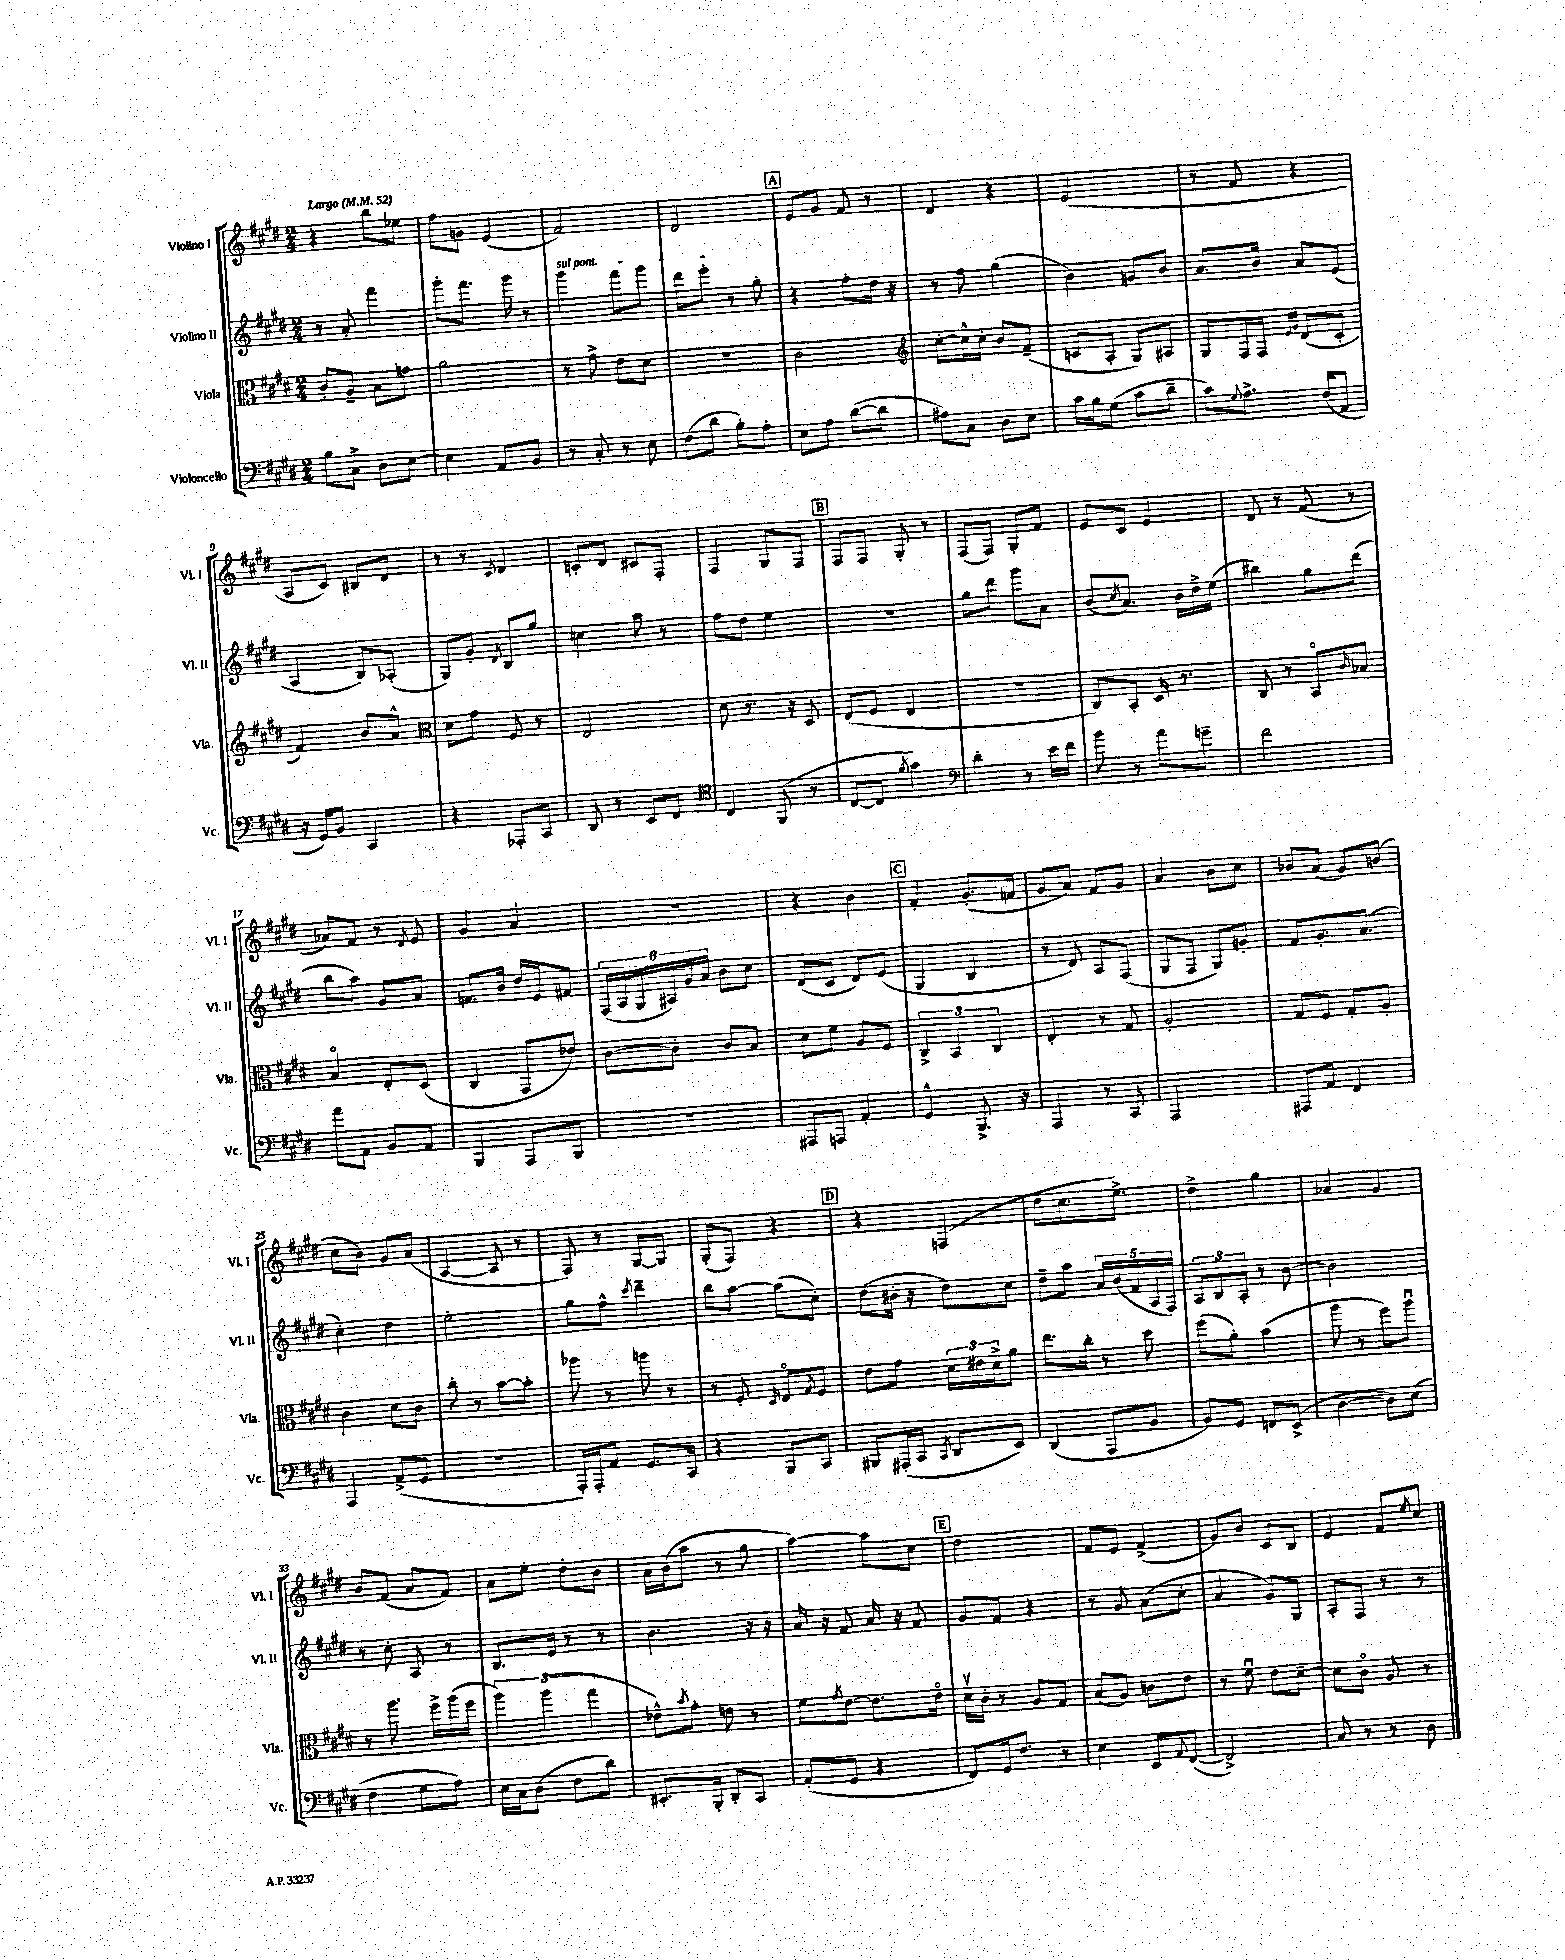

**kern	**kern	**kern	**kern
*part4	*part3	*part2	*part1
*staff4	*staff3	*staff2	*staff1
*I"Violoncello	*I"Viola	*I"Violino II	*I"Violino I
*I'Vc.	*I'Vla.	*I'Vl. II	*I'Vl. I
*clefF4	*clefC3	*clefG2	*clefG2
*k[f#c#g#d#]	*k[f#c#g#d#]	*k[f#c#g#d#]	*k[f#c#g#d#]
*M2/4	*M2/4	*M2/4	*M2/4
*MM52	*MM52	*MM52	*MM52
=1	=1	=1	=1
!	!	!	!LO:TX:a:B:t=Largo
8B\L	8c#'/L	8r	4r
8C#^\J	8A~/J	8a'/	.
8D#\L	8B\L	4fff#\	8bb\L
[8E\J	8gn\J	.	8ee-X\J
=2	=2	=2	=2
4E\]	2a\	8ggg#'\L	8ff#\L
.	.	8.fff#\J	8gn\J
8AA/L	.	.	(4e/
.	.	16ggg#\	.
8BB/J	.	8r	.
=3	=3	=3	=3
!	!	!LO:TX:a:i:t=sul pont.	!
8r	8r	4ggg#\	2f#/)
8C#'/	8g#^\	.	.
8r	8e\L	8fff#\L	.
8E\	8d#\J	8ggg#\J	.
=4	=4	=4	=4
(8F#\L	2r	8ddd#\L	2d#/
8d#\J	.	8eee'\J	.
8B'\L)	.	8r	.
8A'\J	.	8gg#'\	.
!!LO:REH:place=s1:t=A
=5	=5	=5	=5
8E\L	2c#\	4r	8e/L
8A\J	.	.	8g#/J
([8d#\L	.	8ff#'\L	8f#/
8d#\J]	.	16dd#\Jk	8r
.	.	16r	.
=6	=6	=6	=6
*	*clefG2	*	*
8A#X\L)	[8cc#'\L	8r	4d#/
8C#\J	16cc#^^\L]	8ff#\	.
.	16cc#'\JJ	.	.
8D#\L	8b/L	(4gg#\	4r
8E\J	(8f#~/J	.	.
=7	=7	=7	=7
16c#\LL	8cn/L	4b\)	(2e/
16B\J	.	.	.
(8G#\J	8A'/J	.	.
8c#\L	8G#/L)	8gn/L	.
8d#~\J	8A#X/J	8b/J	.
=8	=8	=8	=8
8c#\L)	8G#/L	8.a/L	8r
8qqG#/	.	.	.
8.A^\J	16F#/L	.	8f#/
.	16F#/JJ	16b/Jk	.
.	16qqe/LL	.	.
.	16qqg#/JJ	.	.
.	(8d#/L	8a/L	4r
(16F#/KL	.	.	.
8AA/J	8c#'/J	(8e/J	.
!!LO:LB:g=z
=9	=9	=9	=9
16r	4f#/)	4A/	8A/L
16GG#/KL)	.	.	.
8BB/J	.	.	8c#/J)
4CC#/	8b/L	8B/L)	8B#X/L
.	8a^^/J	(8A-X'/J	8d#/J
=10	=10	=10	=10
*	*clefC3	*	*
4r	8d#\L	8G#/L)	8r
.	8g#\J	8g#'/J	8r
.	.	8qd#/	8qc#/
8AAA-X'/L	8F#/	8B/L	4d#/
8CC#/J	8r	8gg#/J	.
=11	=11	=11	=11
8DD#/	2E/	4ccn\	8cn'/L
8r	.	.	8d#/J
8EE/L	.	8aa\	8c#X/L
8FF#/J	.	8r	8F#'/J
=12	=12	=12	=12
*clefC4	*	*	*
4C#/	8d#\	8ff#\L	4F#/
.	8.r	8dd#\J	.
(8FF#/	.	4ee\	8G#/L
.	16r	.	.
8r	8D#/	.	8F#/J
!!LO:REH:place=s1:t=B
=13	=13	=13	=13
[8C#/L	(8E/L	2r	8F#/L
8C#/J]	8F#/J	.	8F#/J
8qf#/	.	.	.
4g#\)	4E/	.	8G#'/
.	.	.	8r
=14	=14	=14	=14
*clefF4	*	*	*
4d#'\	2r	8gg#\L	(8F#/L
.	.	8ddd#\J	8F#/J)
8r	.	8ggg#\L	8G#'/L
16e\LL	.	8a\J	8f#/J
16f#\JJ	.	.	.
=15	=15	=15	=15
8b\	8C#/L)	(8b/L	8e/L
.	.	8qcc#/	.
8r	8BB'/J	8.a/J)	8c#/J
8a\L	16D#/	.	4e/
.	8.r	16b\LL	.
8gn~\J	.	16dd#^\	.
.	.	(16ee\JJ	.
=16	=16	=16	=16
2f#\	8C#/	4bb#X\)	8d#/
.	8r	.	8r
.	8BB/L	8gg#\L	(8f#/
.	16qqc#/	.	.
.	8B-X/J	(8ddd#\J	8r
!!LO:LB:g=z
=17	=17	=17	=17
8a\L	4B/	8bb\L	8a-X/L)
8AA\J	.	8aa\J)	8f#/J
8BB/L	8E'/L	8g#/L	8r
.	.	.	8qd#/
8AA/J	(8D#/J	8a/J	8e/
=18	=18	=18	=18
4BBB/	4C#/	8.fn/L	4g#/
.	.	16b/Jk	.
8AAA/L	8GG#/L	16dd#/LL	4a/
.	.	16e/J	.
8BBB/J	8e-X/J)	8f#X/J	.
=19	=19	=19	=19
2r	[8c#\L	(24F#/LL	2r
.	.	24A/	.
.	.	24G#/	.
.	8c#'\J]	24A#X/)	.
.	.	24g#/	.
.	.	24a/JJ	.
.	8c#/L	8b\L	.
.	8B/J	8cc#\J	.
=20	=20	=20	=20
8AAA#X/L	8d#\L	(8d#/L	4r
8AAAn/J	8f#\J	8c#/J	.
4AA'/	8A/L	8d#/L)	4b\
.	8F#/J	(8e/J	.
!!LO:REH:place=s1:t=C
=21	=21	=21	=21
4GG#^^/	6C#^/	4G#/	4f#'/
.	6BB/	.	.
8.BBB^/	.	4B/	(8.g#'/L
.	6C#/	.	.
16r	.	.	16fn/Jk
=22	=22	=22	=22
4AAA/	4E'/	8r	8g#/L
.	.	8d#/)	8a/J)
8r	8r	8A/L	8f#/L
8CC#/	8G#/	(8F#/J	8g#/J
=23	=23	=23	=23
2AAA/	2A'/	8G#/L	4a/
.	.	8F#/J	.
.	.	8G#/L)	8b\L
.	.	8gn'/J	8cc#\J
=24	=24	=24	=24
8AAA#X/L	8G#/L	8f#/L	8b-X/L
8AA/J	8F#/J	8.g#'/	(8a/J
4FF#/	8G#'/L	.	8g#/L)
.	.	(8.a/J	.
.	8A'/J	.	(8bn/J
!!LO:LB:g=z
=25	=25	=25	=25
4AAA/	4c#\	4cc#'\)	8cc#\L
.	.	.	8b\J)
(8AA^/L	8d#\L	4dd#\	8g#/L
8GG#/J	8c#\J	.	(8a/J
=26	=26	=26	=26
2r	8cc#'\	2ee'\	[4A/
.	8r	.	.
.	[8b\L	.	8A/]
.	8b'\J]	.	8r
=27	=27	=27	=27
16AAA'/LL)	8aa-X\	8gg#\L	8F#/)
16AAA'/J	.	.	.
8AA/J	8r	8ff#^^\J	8r
.	.	8qccc#/	.
8.GG#/L	8aan\	4ddd#~\	[8G#/L
.	8r	.	8G#/J]
16CC#/Jk	.	.	.
=28	=28	=28	=28
4r	8r	8bb\L	(8G#'/L
.	8F#'/	[8aa\J	8F#/J)
.	16qqD#/	.	.
8BBB/L	8E/L	(8aa\L]	4r
.	8qG#/	.	.
8CC#/J	8F#/J	8cc#'\J)	.
!!LO:REH:place=s1:t=D
=29	=29	=29	=29
8BBB#X/L	8e\L	(8dd#\L	4r
(16AAA#X'/L	8g#\J	16b#X'\Jk	.
16CC#/JJ	.	16r	.
8qCC#/	.	.	.
8DD#/L	24d#\LL	8dd#\L)	(4Fn/
.	24e#X\	.	.
.	24d#^\J	.	.
8EE/J)	8a\J	8cc#\J	.
=30	=30	=30	=30
(4DD#/	8.ee\L	8dd#~\L	8dd#\L
.	.	8aa\J	8.cc#\
.	16cc#'\Jk	.	.
8AAA/L	8r	20a/LL	.
.	.	(20b/	.
.	.	.	8.ee^\J)
.	.	20f#/	.
8BB/J	8dd#\	.	.
.	.	20A/	.
.	.	20F#/JJ)	.
=31	=31	=31	=31
8BB/L)	(8ff#\L	12A/L	4dd#^\
.	.	12B/	.
8GG#/J	8a'\J)	.	.
.	.	12A'/J	.
8FFn/L	(4b\	8r	4gg#\
(8EE^/J	.	[8b\	.
=32	=32	=32	=32
[4D#\	8aa\	2b\]	4a-X/
.	8r	.	.
8D#\L])	8ff#\L)	.	4g#/
(8E\J	8aau\J	.	.
!!LO:LB:g=z
=33	=33	=33	=33
4F#\	8r	8r	8b/L
.	8.aa\	8cc#'\	(8f#/J
8G#\L	.	8A/	8a/L
.	16ff#^\LL	.	.
8A\J)	(16aa\	8r	8f#/J)
.	16ff#\JJ	.	.
=34	=34	=34	=34
16E\LL	6aa\)	8.B/L	8a\L
16C#\J	.	.	.
(8D#\J	.	.	8ee'\J
.	(6aa\	.	.
.	.	16e/Jk	.
8F#\L	.	8r	8dd#'\L
.	6gg#\	.	.
8d#\J)	.	8r	8b\J
=35	=35	=35	=35
8.EE#X'/L	8e-X^^\L)	4.b\	16a\LL
.	.	.	(16b\J
.	8qb/	.	.
.	8g#'\J	.	8aa\J
16BBB'/Jk	.	.	.
8DD#'/L	8en\	.	8r
8CC#/J	8r	16r	8gg#\
.	.	16r	.
=36	=36	=36	=36
(8AA'/L	8f#\L	16a/	[4aa\)
.	.	16r	.
.	8qg#/	.	.
8GG#/J	[8e\J	8f#/	.
4r	8.e\L]	16a/	8aa\L]
.	.	16r	.
.	.	8f#/	8cc#\J
.	16e\Jk	.	.
!!LO:REH:place=s1:t=E
=37	=37	=37	=37
8FF#/L)	16d#v\LL	8g#/L	2dd#\
.	16c#'\JJ	.	.
16GG#/k	8r	8f#/J	.
8.F#/J	.	.	.
.	8A/L	4r	.
8r	8G#/J	.	.
=38	=38	=38	=38
4E\	(8B/L	8r	8f#/L
.	8A/J)	8g#/	8e/J
8EE/L	8cn\L	(8a\L	(4f#^/
8qqAA/	.	.	.
([8FF#/J	8e\J	8cc#'\J	.
=39	=39	=39	=39
2FF#^/])	8r	4a/	8g#/L)
.	8f#u\	.	8b/J
.	8e\L	8g#/L)	8c#/L
.	[8d#~\J	8G#/J	8B/J
=40	=40	=40	=40
8C#/	8d#\L]	8A'/L	4e/
8r	8c#\J	8F#/J	.
8r	8A/	8r	8f#/L
.	.	.	8qee/
8D#\	8r	8r	8cc#/J
==	==	==	==
*-	*-	*-	*-
